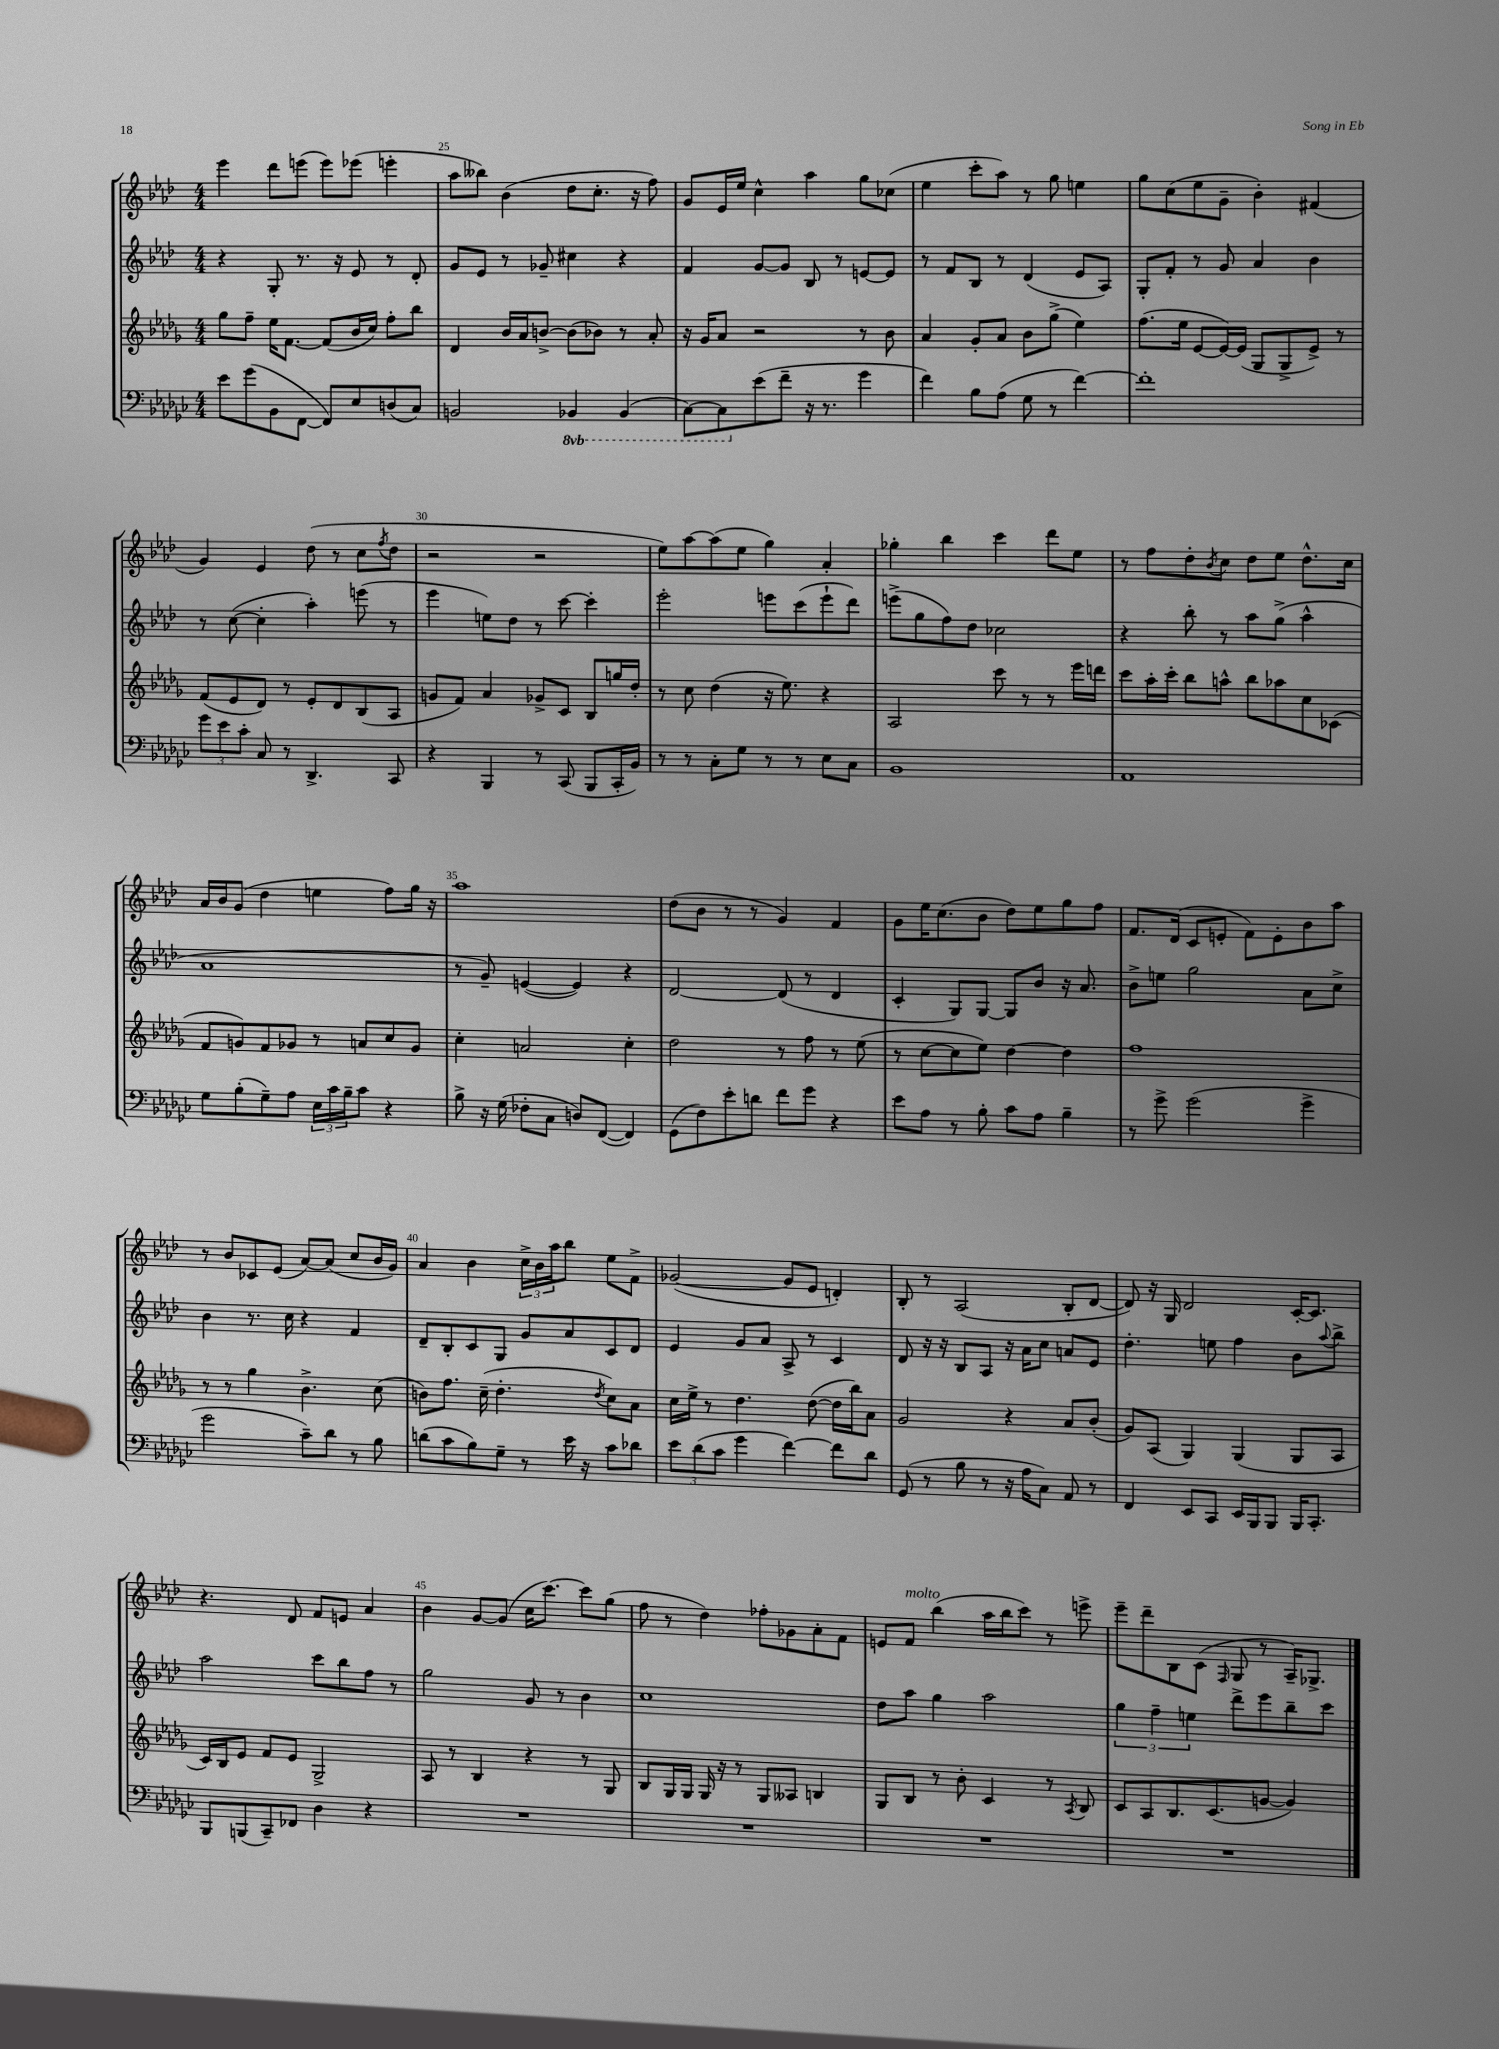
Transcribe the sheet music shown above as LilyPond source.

<<
\new StaffGroup <<
\new Staff = "s0" {
    \clef treble \key aes \major \numericTimeSignature \time 4/4
    ees'''4 des'''8 e'''8( e'''8) ees'''8( e'''4-. |
    aes''8 beses''8) bes'4( des''8 c''8.-. r16 f''8) |
    g'8 ees'16 ees''16 c''4-^ aes''4 g''8 ces''8( |
    ees''4 c'''8-. aes''8) r8 g''8 e''4 |
    g''8 c''8( ees''8 g'8-- bes'4-.) fis'4( |
    g'4) ees'4 des''8( r8 c''8 \acciaccatura { f''8 } des''8 |
    r2 r2 |
    ees''8) aes''8~ aes''8( ees''8 g''4) aes'4-. |
    ges''4-. bes''4 c'''4 des'''8 ees''8 |
    r8 f''8 des''8-. \acciaccatura { bes'8 } c''8 des''8 ees''8 des''8.-^ c''16 |
    aes'16 bes'16 g'8( des''4 e''4 f''8) g''16 r16 |
    aes''1 |
    des''8( bes'8 r8 r8 g'4) f'4 |
    g'8 ees''16 c''8.( bes'8 des''8) ees''8 g''8 f''8 |
    f'8. des'16( c'8 e'8-. f'8) e'8-. bes'8 aes''8 |
    r8 bes'8 ces'8 ees'8( aes'8~) aes'8( c''8 bes'16 g'16) |
    aes'4 bes'4 \tuplet 3/2 { c''16-> bes'16 aes''16 } bes''8 ees''8 f'8-> |
    ges'2~( ges'8 ees'8 d'4-.) |
    bes8-. r8 aes2( bes8-. des'8~ |
    des'8) r16 g16 des'2 c'16~-. c'8. |
    r4. des'8 f'8 e'8 aes'4 |
    bes'4 g'8~ g'8( c''16 c'''8.~) c'''8 g''8( |
    f''8 r8 des''4) fes''8-. ges'8 aes'8-. f'8 |
    e'8 f'8^\markup { \italic "molto" } bes''4( aes''16 bes''16 c'''8) r8 e'''8-> |
    ees'''8-- des'''8-- bes8 c'8( \grace { f16 } g8 r8 aes16--) ges8.-> \bar "|." |
}
\new Staff = "s1" {
    \clef treble \key aes \major \numericTimeSignature \time 4/4
    r4 g8-. r8. r16 ees'8 r8 des'8-. |
    g'8 ees'8 r8 ges'8-- cis''4 r4 |
    f'4 g'8~ g'8 bes8 r8 e'8~ e'8 |
    r8 f'8 bes8 r8 des'4( ees'8 aes8) |
    g8-. f'8-. r8 g'8 aes'4 bes'4 |
    r8 c''8~( c''4-. aes''4-.) e'''8( r8 |
    ees'''4 e''8) des''8 r8 c'''8~ c'''4-. |
    ees'''2-. e'''8 c'''8( e'''8-! des'''8) |
    e'''8->( g''8 f''8) des''8 ces''2 |
    r4 bes''8-. r8 aes''8 g''8->( aes''4-^ |
    aes'1 |
    r8 g'8--) e'4~( e'4) r4 |
    des'2~ des'8( r8 des'4 |
    c'4-. g8) g8~ g8 bes'8 r16 aes'8. |
    bes'8-> e''8 g''2 aes'8 c''8-> |
    bes'4 r8. c''16 r4 f'4 |
    des'8-- bes8-. c'8 g8 g'8 aes'8 c'8 des'8 |
    ees'4 g'8 aes'8 aes8-> r8 c'4 |
    des'8 r16 r16 bes8 aes8 r16 aes'16 c''8 a'8 ees'8 |
    des''4.-. e''8 f''4 bes'8 \appoggiatura { aes''8 } bes''8-> |
    aes''2 c'''8 bes''8 f''8 r8 |
    g''2 g'8 r8 bes'4 |
    c''1 |
    des''8 aes''8 g''4 aes''2 |
    \tuplet 3/2 { g''4 f''4-- e''4 } des'''8-> ees'''8 bes''8-- c'''8 \bar "|." |
}
\new Staff = "s2" {
    \clef treble \key des \major \numericTimeSignature \time 4/4
    ges''8 f''8-- ees''16 f'8.~ f'8( bes'16 c''16) f''8-. bes''8 |
    des'4 bes'16 aes'16 b'8~-> b'8( bes'8) r8 aes'8-. |
    r16 ges'16 aes'8 r2 r8 bes'8 |
    aes'4 ges'8-. aes'8 bes'8 ges''8->( ees''4) |
    f''8.( ees''16 ees'8~ ees'16~) ees'16( ges8 ges8-> ees'8->) r8 |
    f'8( ees'8 des'8) r8 ees'8-. des'8 bes8( aes8 |
    g'8 f'8) aes'4 ges'8-> c'8 bes8 g''16 des''16-. |
    r8 c''8 des''4( r16 ees''8.) r4 |
    aes2 c'''8 r8 r8 ees'''16 d'''16 |
    c'''8 aes''16-. c'''16-. bes''8 a''8-^ bes''8 aes''8 c''8 ces'8( |
    f'8 g'8) f'8 ges'8 r8 a'8 c''8 ges'8 |
    c''4-. a'2 c''4-. |
    des''2 r8 f''8 r8 ees''8( |
    r8 c''8~ c''8 ees''8) des''4~ des''4 |
    f''1 |
    r8 r8 ges''4 bes'4.-> c''8( |
    b'8) f''8. c''16--( des''4.-. \acciaccatura { des''8 } c''8) aes'8 |
    c''16 ees''16-> r8 des''4. des''8~( des''16 bes''16) aes'8 |
    ges'2 r4 aes'8 bes'8-.( |
    ges'8) aes8( ges4) ges4( ges8 aes8 |
    c'16) bes16 ees'8 f'8 ees'8 ges2-> |
    aes8 r8 bes4 r4 r8 ges8 |
    bes8 ges16 ges16 ges16 r16 r8 ges8 aeses8 b4 |
    ges8 bes8 r8 bes'8-. c'4 r8 \acciaccatura { aes8 } bes8 |
    c'8 aes8 bes8. c'8.( g'8~ g'4) \bar "|." |
}
\new Staff = "s3" {
    \clef bass \key ges \major \numericTimeSignature \time 4/4 \set Staff.ottavationMarkups = #ottavation-simple-ordinals
    ees'8 ges'8( bes,8 f,8~ f,8) ees8 d8( ces8) |
    b,2 \ottava #-1 bes,,!4 bes,,4( |
    ces,8~) ces,8 \ottava #0 ees'8( f'8-- r16 r8. ges'4 |
    f'4) bes8 aes8( ges8 r8 f'4~) |
    f'1-. |
    \tuplet 3/2 { ges'8 ees'8 ces'8-. } ces8 r8 des,4.-> ces,8 |
    r4 bes,,4 r8 ces,8( bes,,8 ces,16-. bes,16) |
    r8 r8 ces8-. ges8 r8 r8 ees8 ces8 |
    bes,1 |
    aes,1 |
    ges8 bes8-.( ges8--) aes8 \tuplet 3/2 { ees16 ces'16 bes16-- } ces'8 r4 |
    bes8-> r16 ges16( fes8-. ces8 d8) f,8~( f,4) |
    ges,8( f8) ees'8-. d'8 f'8 ges'8 r4 |
    ees'8 aes8 r8 bes8-. ces'8 aes8 bes4-- |
    r8 ges'8-> ges'2( ges'4-> |
    ges'2 ces'8--) des'8 r8 bes8 |
    d'8( ces'8 bes8) ges8-- r8 ees'16 r16 ces'8 des'8 |
    \tuplet 3/2 { ees'8 des'8( ces'8 } ges'4 f'4~) f'8 des'8 |
    ges,8( r8 bes8 r8 r16 aes16 ces8) aes,8 r8 |
    f,4 ees,8 ces,8 ees,16 bes,,16 bes,,8 bes,,16 ces,8.-. |
    bes,,8 b,,8( ces,8--) fes,8 des4 r4 |
    R1 |
    R1 |
    R1 |
    R1 \bar "|." |
}
>>
>>
\layout { \context { \Score currentBarNumber = #24 \override BarNumber.break-visibility = ##(#f #t #t) barNumberVisibility = #(every-nth-bar-number-visible 5) } }
